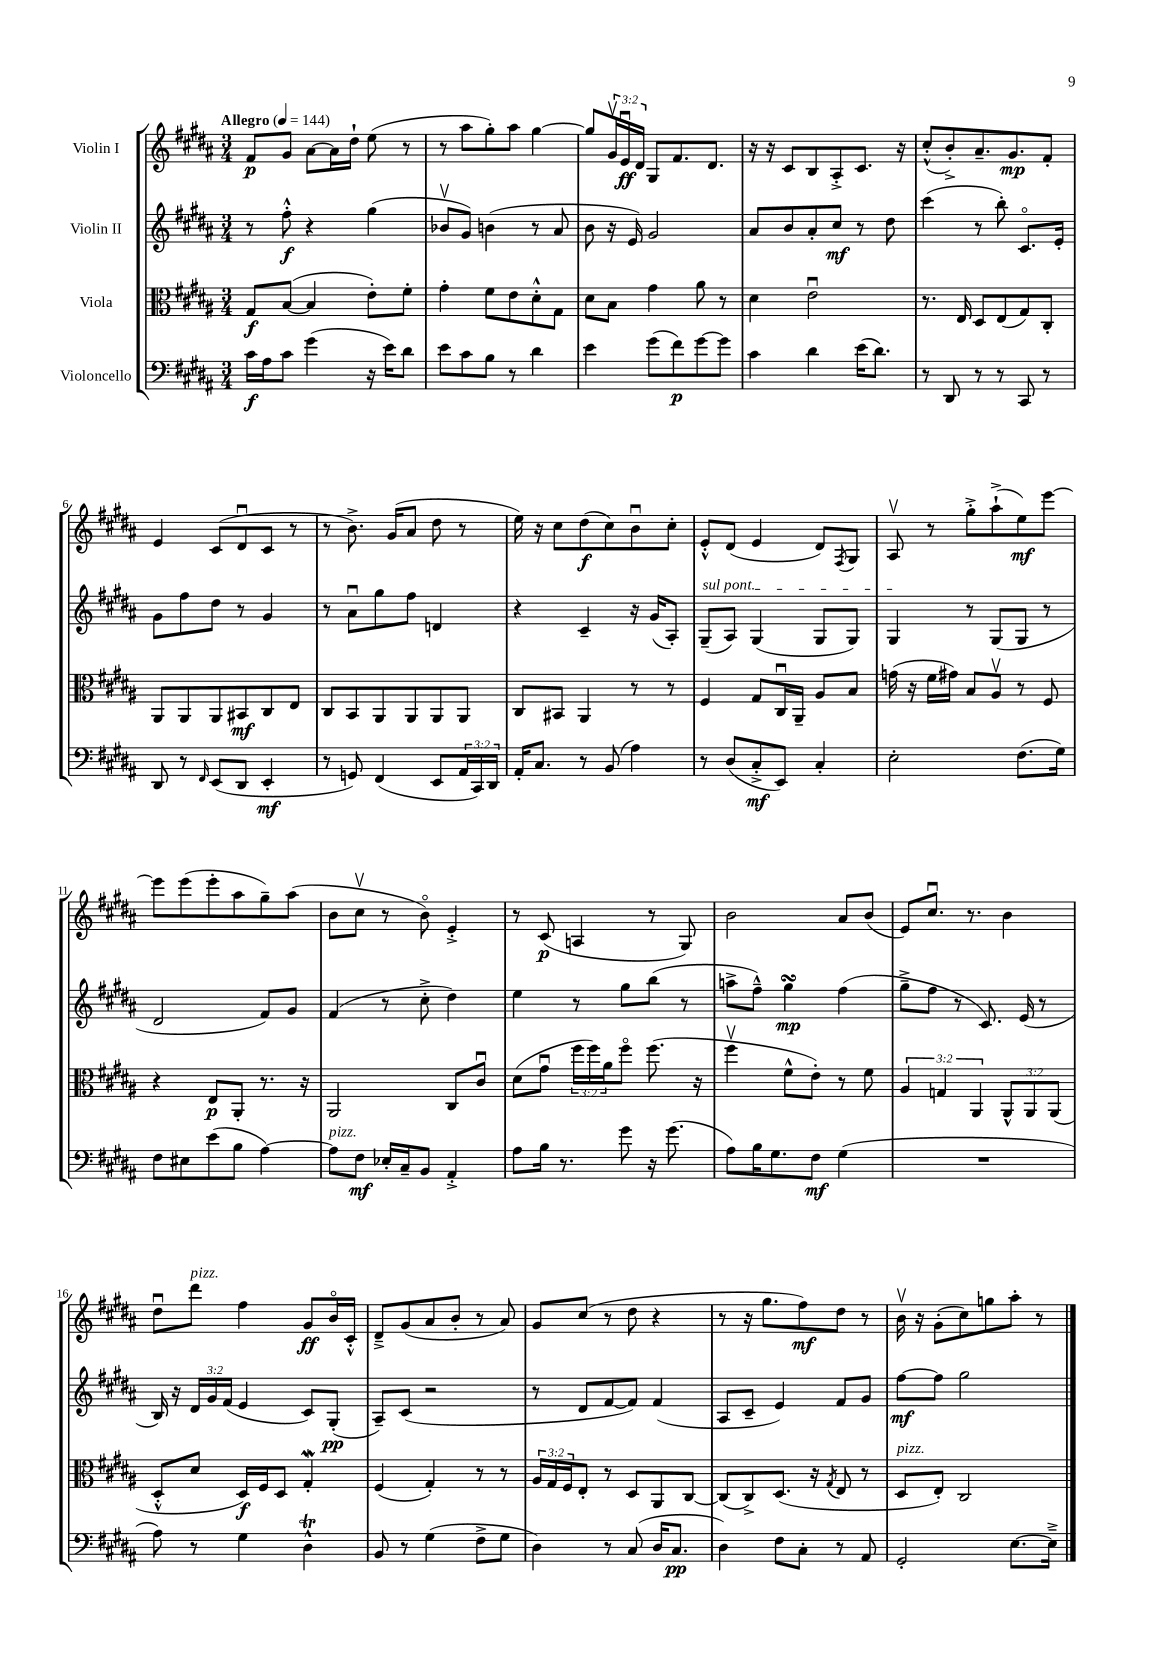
<<
\new StaffGroup <<
\new Staff = "s0" \with { instrumentName = "Violin I" } {
    \clef treble \key b \major \numericTimeSignature \time 3/4 \override Staff.TupletNumber.text = #tuplet-number::calc-fraction-text \tempo "Allegro" 4 = 144
    fis'8\p gis'8 ais'8~ ais'16 dis''16-! e''8( r8 |
    r8 ais''8 gis''8-.) ais''8 gis''4~ |
    gis''8 \tuplet 3/2 { gis'16\upbow e'16\downbow\ff dis'16 } gis8 fis'8. dis'8. |
    r16 r16 cis'8 b8 ais8-.-> cis'8. r16 |
    cis''8-.-^( b'8-.->) ais'8.-- gis'8.\mp fis'8-. |
    e'4 cis'8( dis'8\downbow cis'8 r8 |
    r8 b'8.->) gis'16( ais'8 dis''8 r8 |
    e''16) r16 cis''8 dis''8\f( cis''8) b'8\downbow cis''8-. |
    e'8-.-^ dis'8( e'4 dis'8) \acciaccatura { fis8 } gis8 |
    ais8\upbow r8 gis''8-.-> ais''8-!->( e''8\mf) e'''8~ |
    e'''8 e'''8( e'''8-. ais''8 gis''8--) ais''8( |
    b'8 cis''8\upbow r8 b'8\flageolet) e'4-.-> |
    r8 cis'8\p( a4 r8 gis8) |
    b'2 ais'8 b'8( |
    e'8) cis''8.\downbow r8. b'4 |
    dis''8\downbow dis'''8^\markup { \italic "pizz." } fis''4 gis'8\ff b'16\flageolet cis'16-.-^ |
    dis'8---> gis'8( ais'8 b'8-. r8 ais'8) |
    gis'8 cis''8( r8 dis''8 r4 |
    r8 r16 gis''8. fis''8\mf) dis''8 r8 |
    b'16\upbow r16 gis'8-.( cis''8) g''8 ais''8-. r8 \bar "|." |
}
\new Staff = "s1" \with { instrumentName = "Violin II" } {
    \clef treble \key b \major \numericTimeSignature \time 3/4 \override Staff.TupletNumber.text = #tuplet-number::calc-fraction-text
    r8 fis''8-.-^\f r4 gis''4( |
    bes'8\upbow gis'8) b'4( r8 ais'8 |
    b'8 r16 e'16) gis'2 |
    ais'8 b'8 ais'8-. cis''8\mf r8 dis''8 |
    cis'''4( r8 b''8-.) cis'8.\flageolet e'16-. |
    gis'8 fis''8 dis''8 r8 gis'4 |
    r8 ais'8\downbow gis''8 fis''8 d'4 |
    r4 cis'4-- r16 gis'16( ais8-.) |
    \once \override TextSpanner.bound-details.left.text = \markup { \italic "sul pont." } gis8--\startTextSpan( ais8) gis4( gis8 gis8) |
    gis4\stopTextSpan r8 gis8( gis8 r8 |
    dis'2 fis'8) gis'8 |
    fis'4( r8 cis''8-.-> dis''4) |
    e''4 r8 gis''8 b''8( r8 |
    a''8-> fis''8---^) gis''4\turn\mp fis''4( |
    gis''8---> fis''8 r8 cis'8.) e'16( r8 |
    b16) r16 \tuplet 3/2 { dis'16 gis'16 fis'16( } e'4 cis'8) gis8-.\pp( |
    ais8--) cis'8( r2 |
    r8 dis'8 fis'8~ fis'8) fis'4( |
    ais8 cis'8-- e'4) fis'8 gis'8 |
    fis''8~\mf fis''8 gis''2 \bar "|." |
}
\new Staff = "s2" \with { instrumentName = "Viola" } {
    \clef alto \key b \major \numericTimeSignature \time 3/4 \override Staff.TupletNumber.text = #tuplet-number::calc-fraction-text
    gis8\f b8~( b4 e'8-.) fis'8-. |
    gis'4-. fis'8 e'8 dis'8-.-^ gis8 |
    dis'8 b8 gis'4 ais'8 r8 |
    dis'4 e'2\downbow |
    r8. e16 dis8 e8( gis8) cis8-. |
    ais,8 ais,8 ais,8 bis,8\mf cis8 e8 |
    cis8 b,8 ais,8 ais,8 ais,8 ais,8 |
    cis8 bis,8 ais,4 r8 r8 |
    fis4 gis8 cis16\downbow ais,16-- ais8 b8 |
    g'16( r16 fis'16 gis'16) b8 ais8\upbow r8 fis8 |
    r4 e8\p ais,8-. r8. r16 |
    ais,2 cis8 cis'8\downbow |
    dis'8( gis'8\downbow \tuplet 3/2 { fis''16 fis''16) ais'16 } fis''8\flageolet fis''8.( r16 |
    fis''4\upbow fis'8-^ e'8-.) r8 fis'8 |
    \tuplet 3/2 { ais4 g4 ais,4 } \tuplet 3/2 { ais,8-^ ais,8 ais,8( } |
    dis8-.-^ dis'8 dis16\f) fis16 dis8 gis4-.\mordent |
    fis4( gis4-.) r8 r8 |
    \tuplet 3/2 { ais16 gis16 fis16 } e8-. r8 dis8 ais,8 cis8~ |
    cis8( cis8->) dis8.( r16 \acciaccatura { gis8 } e8 r8 |
    dis8^\markup { \italic "pizz." } e8-.) cis2 \bar "|." |
}
\new Staff = "s3" \with { instrumentName = "Violoncello" } {
    \clef bass \key b \major \numericTimeSignature \time 3/4 \override Staff.TupletNumber.text = #tuplet-number::calc-fraction-text
    cis'16\f ais16 cis'8 gis'4( r16 e'16) dis'8 |
    e'8 cis'8 b8 r8 dis'4 |
    e'4 gis'8( fis'8\p) gis'8~ gis'8 |
    cis'4 dis'4 e'16( dis'8.) |
    r8 dis,8 r8 r8 cis,8 r8 |
    dis,8 r8 \grace { fis,16 } e,8( dis,8 e,4-.\mf |
    r8 g,8) fis,4( e,8 \tuplet 3/2 { ais,16 cis,16) dis,16 } |
    ais,16-. cis8. r8 b,8( ais4) |
    r8 dis8( cis8-.->\mf e,8) cis4-. |
    e2-. fis8.( gis16) |
    fis8 eis8 e'8( b8 ais4~) |
    ais8^\markup { \italic "pizz." } fis8\mf ees16-. cis16-- b,8 ais,4-.-> |
    ais8 b16 r8. gis'8 r16 gis'8.( |
    ais8) b16 gis8. fis8\mf gis4( |
    R2. |
    ais8) r8 gis4 dis4-^\trill |
    b,8 r8 gis4( fis8-> gis8 |
    dis4) r8 cis8( dis16 cis8.\pp |
    dis4) fis8 cis8-. r8 ais,8 |
    gis,2-. e8.~ e16---> \bar "|." |
}
>>
>>
